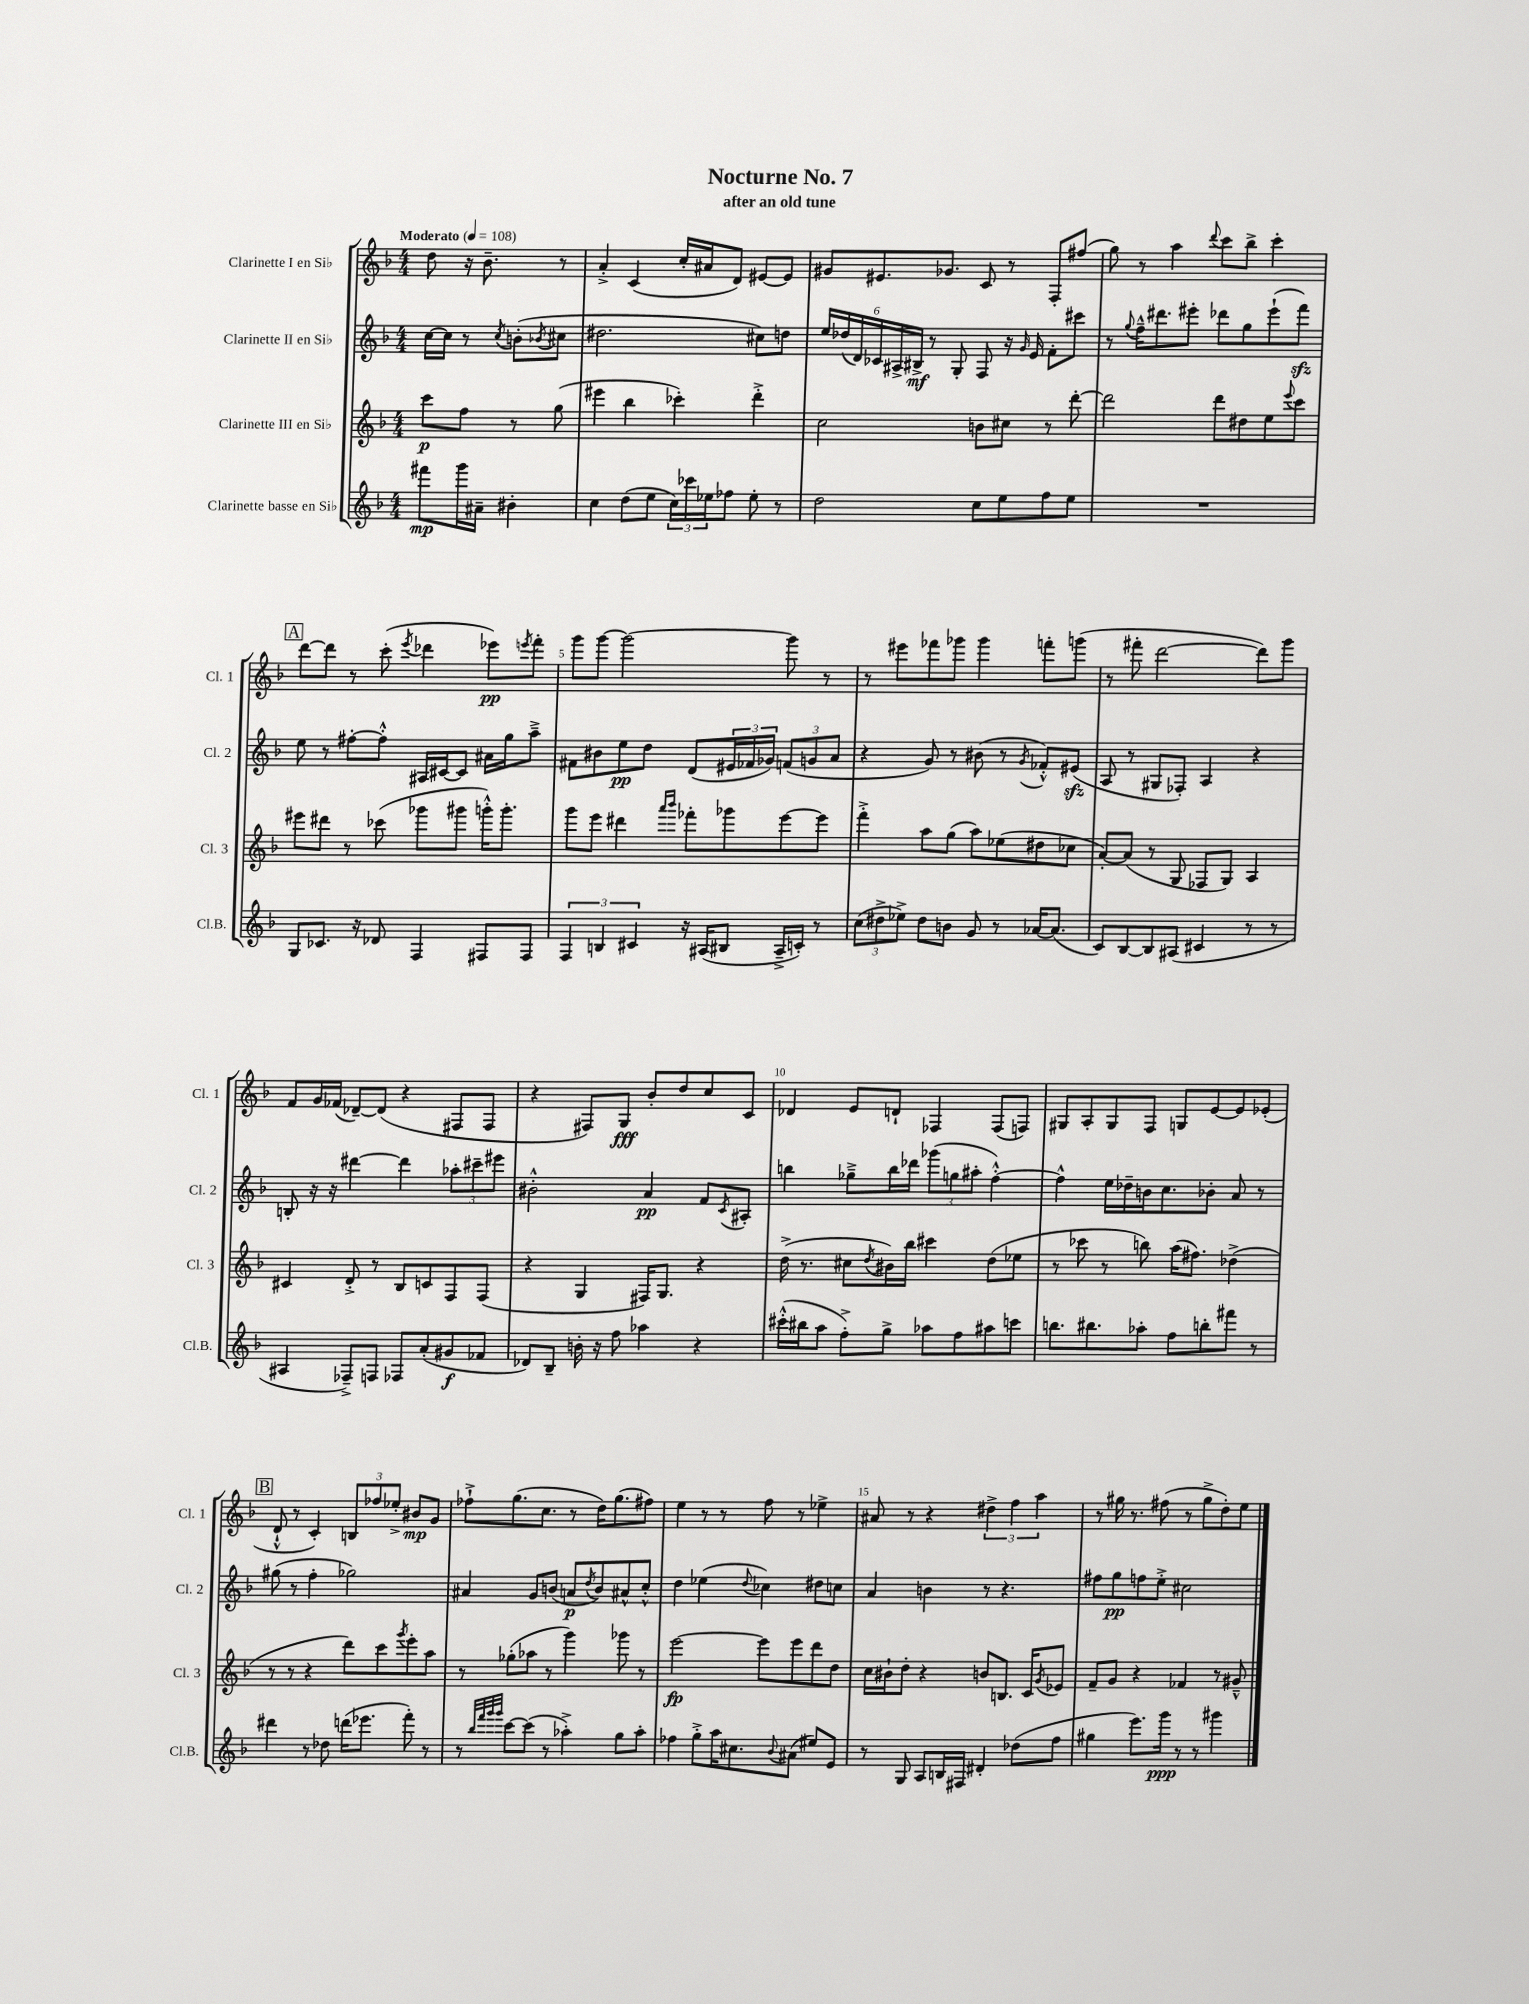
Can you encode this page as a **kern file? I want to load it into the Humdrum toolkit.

**kern	**kern	**kern	**kern
*staff4	*staff3	*staff2	*staff1
*clefG2	*clefG2	*clefG2	*clefG2
*k[b-]	*k[b-]	*k[b-]	*k[b-]
*M4/4	*M4/4	*M4/4	*M4/4
*MM108	*MM108	*MM108	*MM108
8fff#\L	8ccc\L	[16cc\LL	8dd\
.	.	16cc\]JJ	.
16ggg\L	8ff\J	8r	16r
16a#~\JJ	.	.	8.b-~\
.	.	8qcc/	.
4b#'\	8r	(8b'\L	.
.	.	8qb-/	.
.	(8gg\	8cc#\J	8r
=	=	=	=
4cc\	4eee#\	2.dd#\	4a'^/
(8dd\L	4bb-\	.	(4c/
8ee\J	.	.	.
24cc\LL)	4ccc-'\)	.	16cc'/LL
24ccc-\	.	.	.
.	.	.	16a#/J
24ee-\J	.	.	.
8ff-\J	.	.	8d/J)
8ee-'\	4ddd'^\	8cc#\L)	[8e#/L
8r	.	8dd\J	8e#/]J
=	=	=	=
2dd\	2cc\	24ee/LL	8g#/L
.	.	(24dd-/	.
.	.	24d/)	.
.	.	24c-/	8.e#/
.	.	24A#^/	.
.	.	24B#^/JJ	.
.	.	8r	.
.	.	.	8.g-/J
.	.	8G'/	.
8cc\L	8b\L	8F/	8c/
8ee\	8cc#\J	16r	8r
.	.	16qqg/	.
.	.	16e/	.
8ff\	8r	8f'\L	8F'/L
8ee\J	[8ddd'\	8ccc#\J	(8ff#/J
=	=	=	=
1r	2ddd\]	8r	8gg\)
.	.	8qqgg/	.
.	.	16ff~^^\LK	8r
.	.	8.ddd#\	.
.	.	.	4aa\
.	.	8eee#'\J	.
.	.	.	8qqddd/
.	8ddd\L	8ddd-\L	8ccc\L
.	8dd#\	8gg\	8bb-^\J
.	8ee\	(8eee#`\	4ccc'\
.	8qqeee/	.	.
.	8ccc\J	8fff\J)	.
=	=	=	=
8G/L	8eee#\L	8ee\	[8ddd\L
8.c-/J	8ddd#\J	8r	8ddd\]J
.	8r	[8ff#'\L	8r
16r	.	.	.
8d-/	(8ccc-\	8ff#'^^\]J	(8ccc'\
.	.	.	8qeee/
4F/	8ggg-\L	16A#/LL	4ddd-\
.	.	[16c#/J	.
.	8ggg#\J	8c#/]J	.
8F#/L	16ggg'^^\LK)	16a#\LL	8eee-\L)
.	8.ggg'\J	16gg\J	.
.	.	.	8qeee/
8F#/J	.	8aa~^\J	8fff'\J
=	=	=	=
6F/	8ggg\L	8f#\L	8ggg\L
.	8eee\J	8b#\	[8ggg\J
6B/	.	.	.
.	4ddd#\	8ee\	2ggg\_
6c#/	.	.	.
.	.	8dd\J	.
.	16qqaaa/LL	.	.
.	16qqbbb-/JJ	.	.
16r	8fff-'\L	(8d/L	.
(16A#/LK	.	.	.
8B#/J	8ggg-\	24e#/L	.
.	.	24f-/	.
.	.	24g-/JJ)	.
16A#~^/LL	[8eee\	(12f/L	8ggg\]
16c'/JJ)	.	.	.
.	.	12g/	.
8r	8eee\]J	.	8r
.	.	12a/J	.
=	=	=	=
(12cc\L	4fff'^\	4r	8r
12dd#^\	.	.	.
.	.	.	8eee#\L
12ee-^\J)	.	.	.
8dd#\L	8aa\L	8g/)	8fff-\
8b\J	(8gg\J	8r	8ggg-\J
8g/	8aa\L)	(8b#\	4ggg-\
8r	(8ee-\	8r	.
.	.	8qg/	.
[16a-/LK	8dd#\	8f-'^^/L)	8fff'\L
(8.a-/]J	.	.	.
.	8cc-\J	(8e#/J	(8ggg\J
=	=	=	=
8c/L)	[8a'/L)	8A/	8r
[8B-/	(8a/]J	8r	8fff#'\
8B-/]	8r	8G#/L	[2ddd\
(8A#/J	8G/	8F-'/J)	.
4c#/	8F-/L	4A/	.
.	8G/J)	.	.
8r	4A/	4r	8ddd\]L)
8r	.	.	8ggg\J
=	=	=	=
4A#/	4c#/	8B'/	8f/L
.	.	16r	16g/L
.	.	16r	(16f-/JJ
8F-~^/L)	8d'^/	[4ddd#\	[8d-~/L)
8F/J	8r	.	(8d-/]J
8F-/L	8B-/L	4ddd#\]	4r
(8a'/	8c/	.	.
8g#/	8F/	12aa-'\L	8F#/L
.	.	12ccc#~\	.
8f-/J	(8F/J	.	8F#/J
.	.	12eee#\J	.
=	=	=	=
8d-/L)	4r	2b#'^^\	4r
8B-~/J	.	.	.
16b'\	4G/	.	8F#/L)
16r	.	.	.
8ff\	.	.	8G/J
4aa-\	16F#/LK)	4a/	8b-'/L
.	8.G/J	.	.
.	.	.	8dd/
4r	4r	8f/L	8cc/
.	.	8qc/	.
.	.	8A#'/J	8c/J
=	=	=	=
(16ccc#'^^\LL	(16dd^\	4bb\	4d-/
16bb#\J	8.r	.	.
8aa\J	.	.	.
8ff'^\L)	8cc#\L	8gg-~^\L	8e/L
.	8qdd/	.	.
8gg^\J	16b#\L)	16bb\L	8d`/J
.	16bb-\JJ	16ddd-\JJ	.
8aa-\L	4ccc#\	(12ggg-\L	4F-/
.	.	12gg\	.
8ff\	.	.	.
.	.	12aa#'\J	.
8aa#\	(8dd\L	[4ff'^^\)	(8F-/L
8ccc\J	8ee-\J	.	8F/J)
=	=	=	=
8.bb\L	8r	4ff^^\]	8G#/L
.	8ccc-\	.	8A'/
8.bb#\	.	.	.
.	8r	16ee\LL	8G#/
.	.	16dd-~\	.
8aa-'\J	8bb\)	16b\J	8F/J
.	.	8.cc\	.
8ff\L	(16aa\LK	.	8G/L
.	8.ff#\J)	.	.
8bb'\	.	8b-'\J	[8e/
8fff#\J	(4dd-^\	8a/	8e/]
8r	.	8r	(8e-'/J
=	=	=	=
4ddd#\	8r	(8gg#\	8d`^^/
.	8r	8r	8r
8r	4r	4ff'\	4c'/)
8dd-\	.	.	.
(16ddd\LK	8ddd\L)	2gg-\)	12B/L
8.eee-\J	.	.	.
.	.	.	12ff-/
.	8ccc\	.	.
.	.	.	12ee-'^/J
.	8qggg/	.	.
8fff'\)	8eee'\	.	8b#/L
8r	8aa\J	.	8g/J
=	=	=	=
8r	8r	4a#/	8ff-`^\L
32qqbb-/LLL	.	.	.
32qqfff/	.	.	.
32qqggg/	.	.	.
32qqggg/JJJ	.	.	.
[8ccc\L	(8gg-'\L	.	(8.gg\
(8ccc\]J	8aa-\J	8g/L	.
.	.	.	8.cc\J
8r	8r	(8b/J	.
4aa-'^\)	4ggg\)	8a/L	8r
.	.	8qdd/	.
.	.	8b/)	16dd\LK)
.	.	.	(8.gg\
8gg\L	8ggg-\	8a#^^/	.
8aa-'\J	8r	8cc'^^/J	8ff#\J)
=	=	=	=
4ff-\	[2eee\	4dd\	4ee\
8gg'^\L	.	(4ee-\	8r
16aa\K	.	.	8r
8.cc#\	.	.	.
.	.	8qqdd/	.
.	8eee\]L	4cc-\)	8ff\
8qqb-/	.	.	.
(8a#\J	8eee\	.	8r
8ee#/L)	8ddd\	8dd#\L	4ee-^\
8e/J	8dd\J	8cc\J	.
=	=	=	=
8r	16cc\LL	4a/	8a#/
.	16b#`\J	.	.
8G/	8dd'\J	.	8r
8A/L	4r	4b\	4r
16B/L	.	.	.
16F#/JJ	.	.	.
4d#'/	8b/L	8r	6dd#^\
.	8.B/J	4.r	.
.	.	.	6ff\
(8dd-\L	.	.	.
.	16c/LK	.	.
.	.	.	6aa\
.	8qg/	.	.
8ff\J	8e-/J	.	.
=	=	=	=
4gg#\	8f~/L	8ff#\L	8r
.	8g/J	8gg\	16gg#\
.	.	.	8.r
8.eee\L)	4r	8ff\	.
.	.	8ee'^\J	(8ff#\
16ggg\Jk	.	.	.
8r	4f-/	2cc#\	8r
8r	.	.	8gg#^\L
4ggg#\	8r	.	8dd'\)
.	8g#~^^/	.	8ee\J
==	==	==	==
*-	*-	*-	*-
